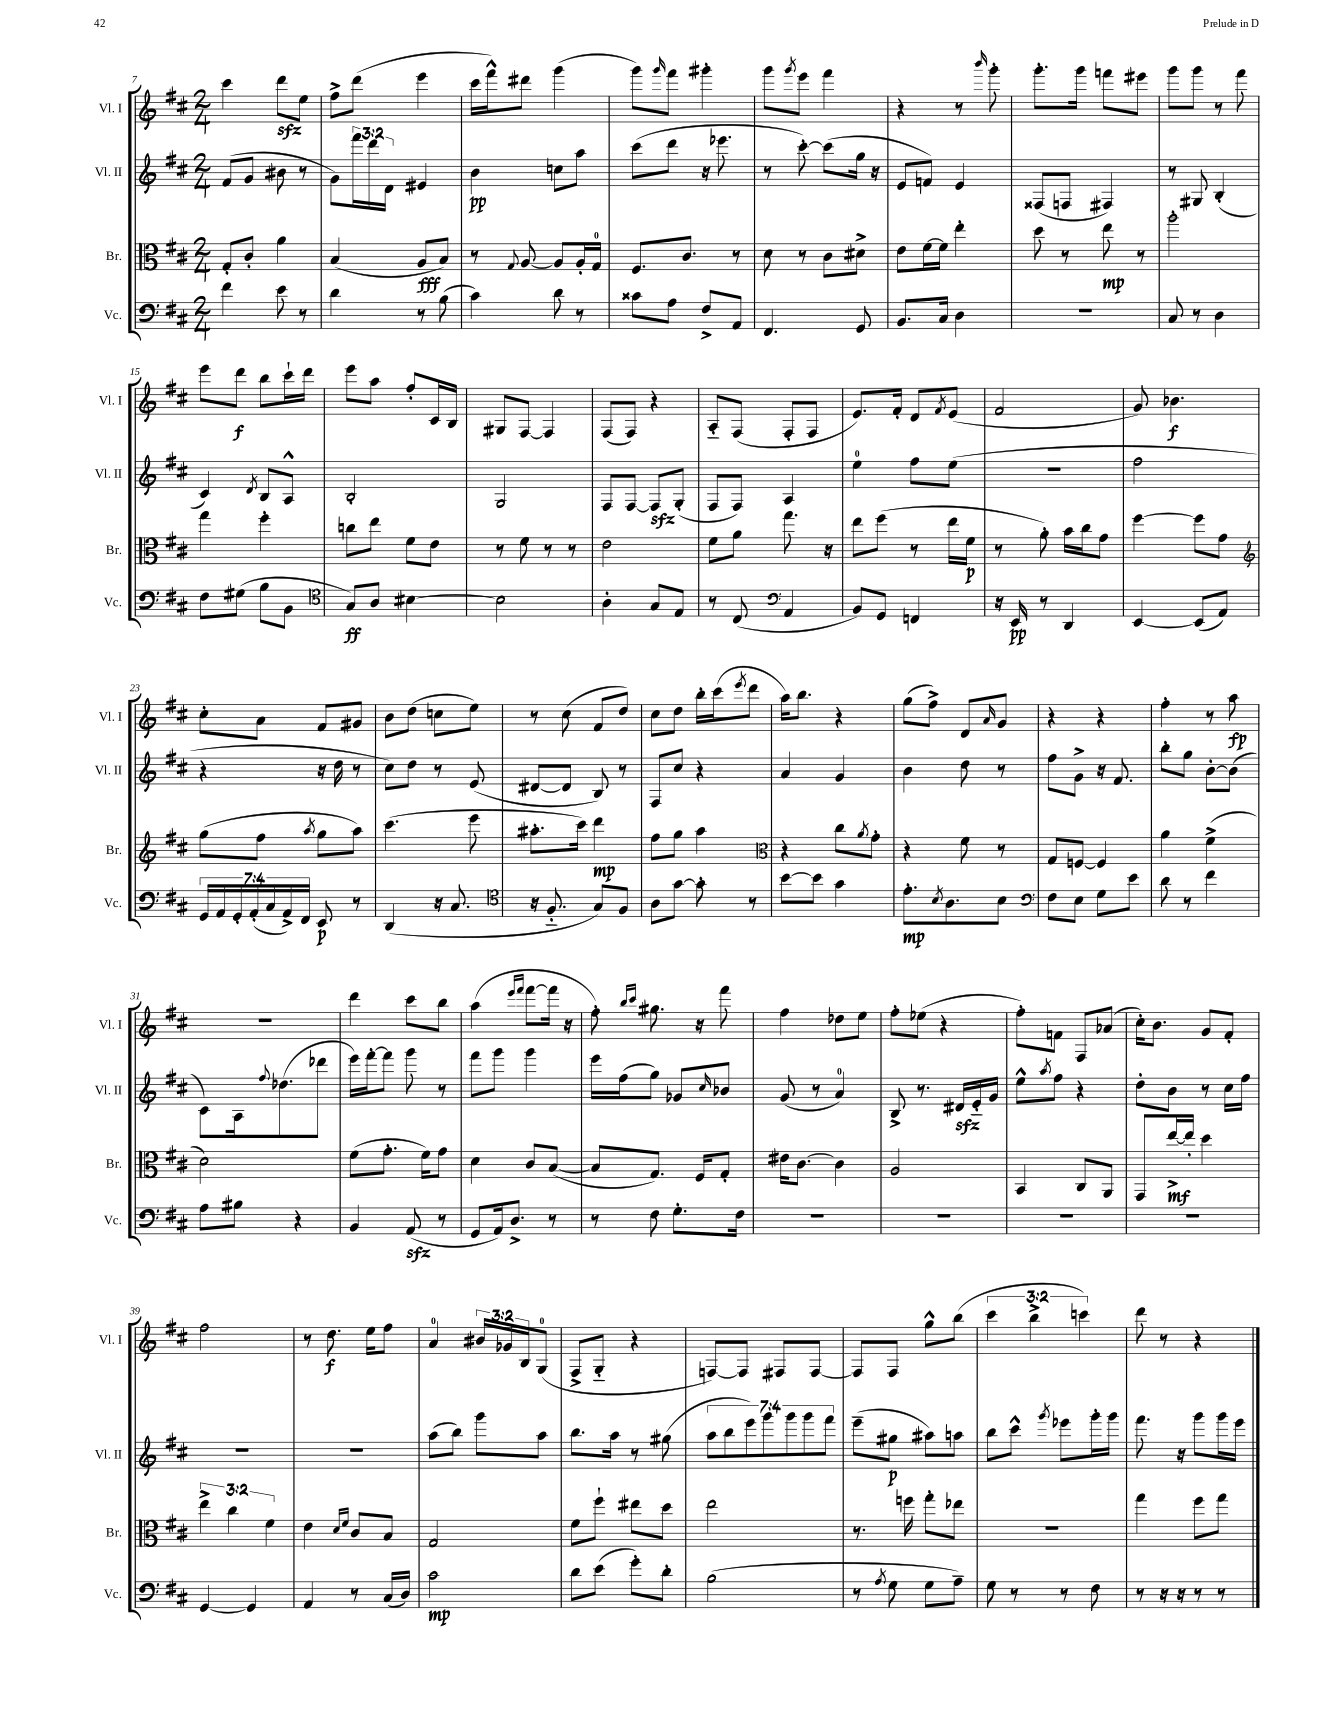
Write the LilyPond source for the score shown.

<<
\new StaffGroup <<
\new Staff = "s0" \with { instrumentName = "Vl. I" shortInstrumentName = "Vl. I" } {
    \clef treble \key d \major \numericTimeSignature \time 2/4 \override Staff.TupletNumber.text = #tuplet-number::calc-fraction-text
    cis'''4 d'''8\sfz e''8 |
    fis''8-> d'''8( e'''4 |
    cis'''16 fis'''16-^) dis'''8 g'''4( |
    g'''8) \grace { g'''16 } fis'''8 gis'''4-. |
    g'''8 \acciaccatura { g'''8 } e'''8 fis'''4 |
    r4 r8 \grace { b'''16 } g'''8-. |
    g'''8.-. g'''16 f'''8 eis'''8 |
    g'''8 g'''8 r8 fis'''8 |
    e'''8 d'''8\f b''8 cis'''16-! d'''16 |
    e'''8 a''8 fis''8-. cis'16 b16 |
    gis8 fis8~ fis4 |
    fis8( fis8) r4 |
    a8-_ fis8( fis8-. fis8 |
    e'8.) fis'16-. d'8 \acciaccatura { fis'8 } e'8( |
    fis'2 |
    g'8) bes'4.\f |
    cis''8-. a'8 fis'8 gis'8 |
    b'8 d''8( c''8 e''8) |
    r8 cis''8( fis'8 d''8) |
    cis''8 d''8 b''16-. cis'''16( \acciaccatura { e'''8 } d'''8 |
    a''16) b''8. r4 |
    g''8( fis''8->) d'8 \grace { a'16 } g'8 |
    r4 r4 |
    fis''4-. r8 a''8\fp |
    r2 |
    d'''4 cis'''8 b''8 |
    a''4( \grace { e'''16 fis'''16 } fis'''8~ fis'''16 r16 |
    fis''8-.) \grace { b''16 cis'''16 } gis''8. r16 fis'''8 |
    fis''4 des''8 e''8 |
    fis''8-. ees''8( r4 |
    fis''8-.) f'8 fis8 aes'8( |
    cis''16-.) b'8. g'8 fis'8-. |
    fis''2 |
    r8 d''8.\f e''16 fis''8 |
    a'4-0 \tuplet 3/2 { bis'16 ges'16 b16 } g8-0( |
    fis8-> g8-_ r4 |
    f8~) f8 fis8 fis8~ |
    fis8 fis8 g''8-^ b''8( |
    \tuplet 3/2 { cis'''4 b''4-> c'''4) } |
    d'''8 r8 r4 \bar "|." |
}
\new Staff = "s1" \with { instrumentName = "Vl. II" shortInstrumentName = "Vl. II" } {
    \clef treble \key d \major \numericTimeSignature \time 2/4 \override Staff.TupletNumber.text = #tuplet-number::calc-fraction-text
    fis'8( g'8 bis'8 r8 |
    g'8) \tuplet 3/2 { fis'''16 d'''16 d'16 } eis'4 |
    b'4\pp c''8 a''8 |
    cis'''8( d'''8 r16 ees'''8. |
    r8 cis'''8~-.) cis'''8( g''16 r16 |
    e'8 f'8) e'4 |
    fisis8( f8 fis4) |
    r8 gis8 b4-.( |
    cis'4) \acciaccatura { d'8 } b8 a8-^ |
    b2-. |
    g2 |
    fis8 fis8~ fis8\sfz g8-.( |
    fis8 fis8) a4 |
    e''4-0 fis''8 e''8( |
    R2 |
    fis''2 |
    r4 r16 d''16 r8 |
    cis''8) d''8 r8 e'8( |
    dis'8~ dis'8 b8) r8 |
    fis8 cis''8 r4 |
    a'4 g'4 |
    b'4 d''8 r8 |
    fis''8 g'8-> r16 fis'8. |
    b''8-. g''8 b'8~-. b'8( |
    cis'8) a16 \appoggiatura { fis''8 } des''8.( des'''8 |
    e'''16) fis'''16~-. fis'''8 g'''8 r8 |
    fis'''8 g'''8 g'''4 |
    e'''16 fis''16( g''8) ges'8 \grace { cis''16 } bes'8 |
    g'8( r8 a'4-0) |
    b8-> r8. dis'16\sfz e'16-_ g'16 |
    e''8-^ \acciaccatura { a''8 } fis''8 r4 |
    d''8-. b'8 r8 cis''16 fis''16 |
    R2 |
    R2 |
    a''8( b''8) g'''8 a''8 |
    b''8. a''16 r8 gis''8( |
    \tuplet 7/4 { a''8 b''8 e'''8) g'''8 g'''8 g'''8 fis'''8 } |
    e'''8--( gis''8\p ais''8) a''8 |
    b''8 cis'''8-^ \acciaccatura { g'''8 } ees'''8 g'''16-. g'''16 |
    fis'''8. r16 g'''8 g'''16 e'''16 \bar "|." |
}
\new Staff = "s2" \with { instrumentName = "Br." shortInstrumentName = "Br." } {
    \clef alto \key d \major \numericTimeSignature \time 2/4 \override Staff.TupletNumber.text = #tuplet-number::calc-fraction-text
    g8-. cis'8-. a'4 |
    b4( a8\fff b8) |
    r8 \appoggiatura { g8 } a8~ a8 a16-. g16-0 |
    fis8. cis'8. r8 |
    d'8 r8 cis'8 dis'8-> |
    e'8 fis'16~ fis'16 e''4-. |
    d''8 r8 e''8\mp r8 |
    a''2-. |
    g''4 fis''4-. |
    c''8 e''8 fis'8 e'8 |
    r8 fis'8 r8 r8 |
    e'2 |
    fis'8 a'8 g''8. r16 |
    e''8 fis''8( r8 e''16 fis'16\p |
    r8 a'8-.) b'16 cis''16 g'8 |
    fis''4~ fis''8 g'8 |
    \clef treble g''8( fis''8 \acciaccatura { a''8 } g''8 a''8) |
    cis'''4.( e'''8 |
    ais''8.-. cis'''16) d'''4\mp |
    fis''8 g''8 a''4 |
    \clef alto r4 cis''8 \acciaccatura { a'8 } g'8-. |
    r4 fis'8 r8 |
    g8 f8~ f4 |
    a'4 fis'4->( |
    d'2) |
    fis'8( g'8.-. fis'16) g'8 |
    d'4 cis'8 b8~( |
    b8 g8.) fis16 g8-. |
    eis'16 cis'8.~ cis'4 |
    a2 |
    b,4 cis8 a,8 |
    g,8 e''16~->\mf e''16-. d''4 |
    \tuplet 3/2 { e''4-> cis''4 fis'4 } |
    e'4 \grace { d'16 fis'16 } cis'8 b8 |
    g2 |
    fis'8 fis''8-! eis''8 d''8 |
    e''2 |
    r8. f''16 g''8-. ees''8 |
    R2 |
    g''4 fis''8 g''8 \bar "|." |
}
\new Staff = "s3" \with { instrumentName = "Vc." shortInstrumentName = "Vc." } {
    \clef bass \key d \major \numericTimeSignature \time 2/4 \override Staff.TupletNumber.text = #tuplet-number::calc-fraction-text
    fis'4 e'8 r8 |
    d'4 r8 b8( |
    cis'4) d'8 r8 |
    cisis'8 a8 fis8-> a,8 |
    fis,4. g,8 |
    b,8. cis16 d4 |
    R2 |
    cis8 r8 d4 |
    fis8 gis8( b8 b,8 |
    \clef tenor g8\ff) a8 bis4~ |
    bis2 |
    a4-. g8 e8 |
    r8 cis8( \clef bass a,4 |
    b,8) g,8 f,4 |
    r16 e,16\pp r8 d,4 |
    e,4~ e,8( a,8) |
    \tuplet 7/4 { g,16 a,16 g,16-. a,16-.( cis16 a,16->) fis,16 } e,8\p r8 |
    d,4( r16 cis8. |
    \clef tenor r16 fis8.-_ g8) fis8 |
    a8 g'8~ g'8-. r8 |
    b'8~ b'8 g'4 |
    e'8.-.\mp \acciaccatura { b8 } a8. b8 |
    \clef bass fis8 e8 g8 e'8 |
    d'8 r8 fis'4 |
    a8 bis8 r4 |
    b,4 a,8\sfz( r8 |
    g,8 a,16) d8.-> r8 |
    r8 fis8 g8.-. fis16 |
    R2 |
    R2 |
    R2 |
    R2 |
    g,4~ g,4 |
    a,4 r8 cis16( d16) |
    cis'2\mp |
    d'8 e'8( g'8-.) d'8-. |
    b2( |
    r8 \acciaccatura { a8 } g8 g8 a8--) |
    g8 r8 r8 fis8 |
    r8 r16 r16 r8 r8 \bar "|." |
}
>>
>>
\layout { \context { \Score currentBarNumber = #7 } }
